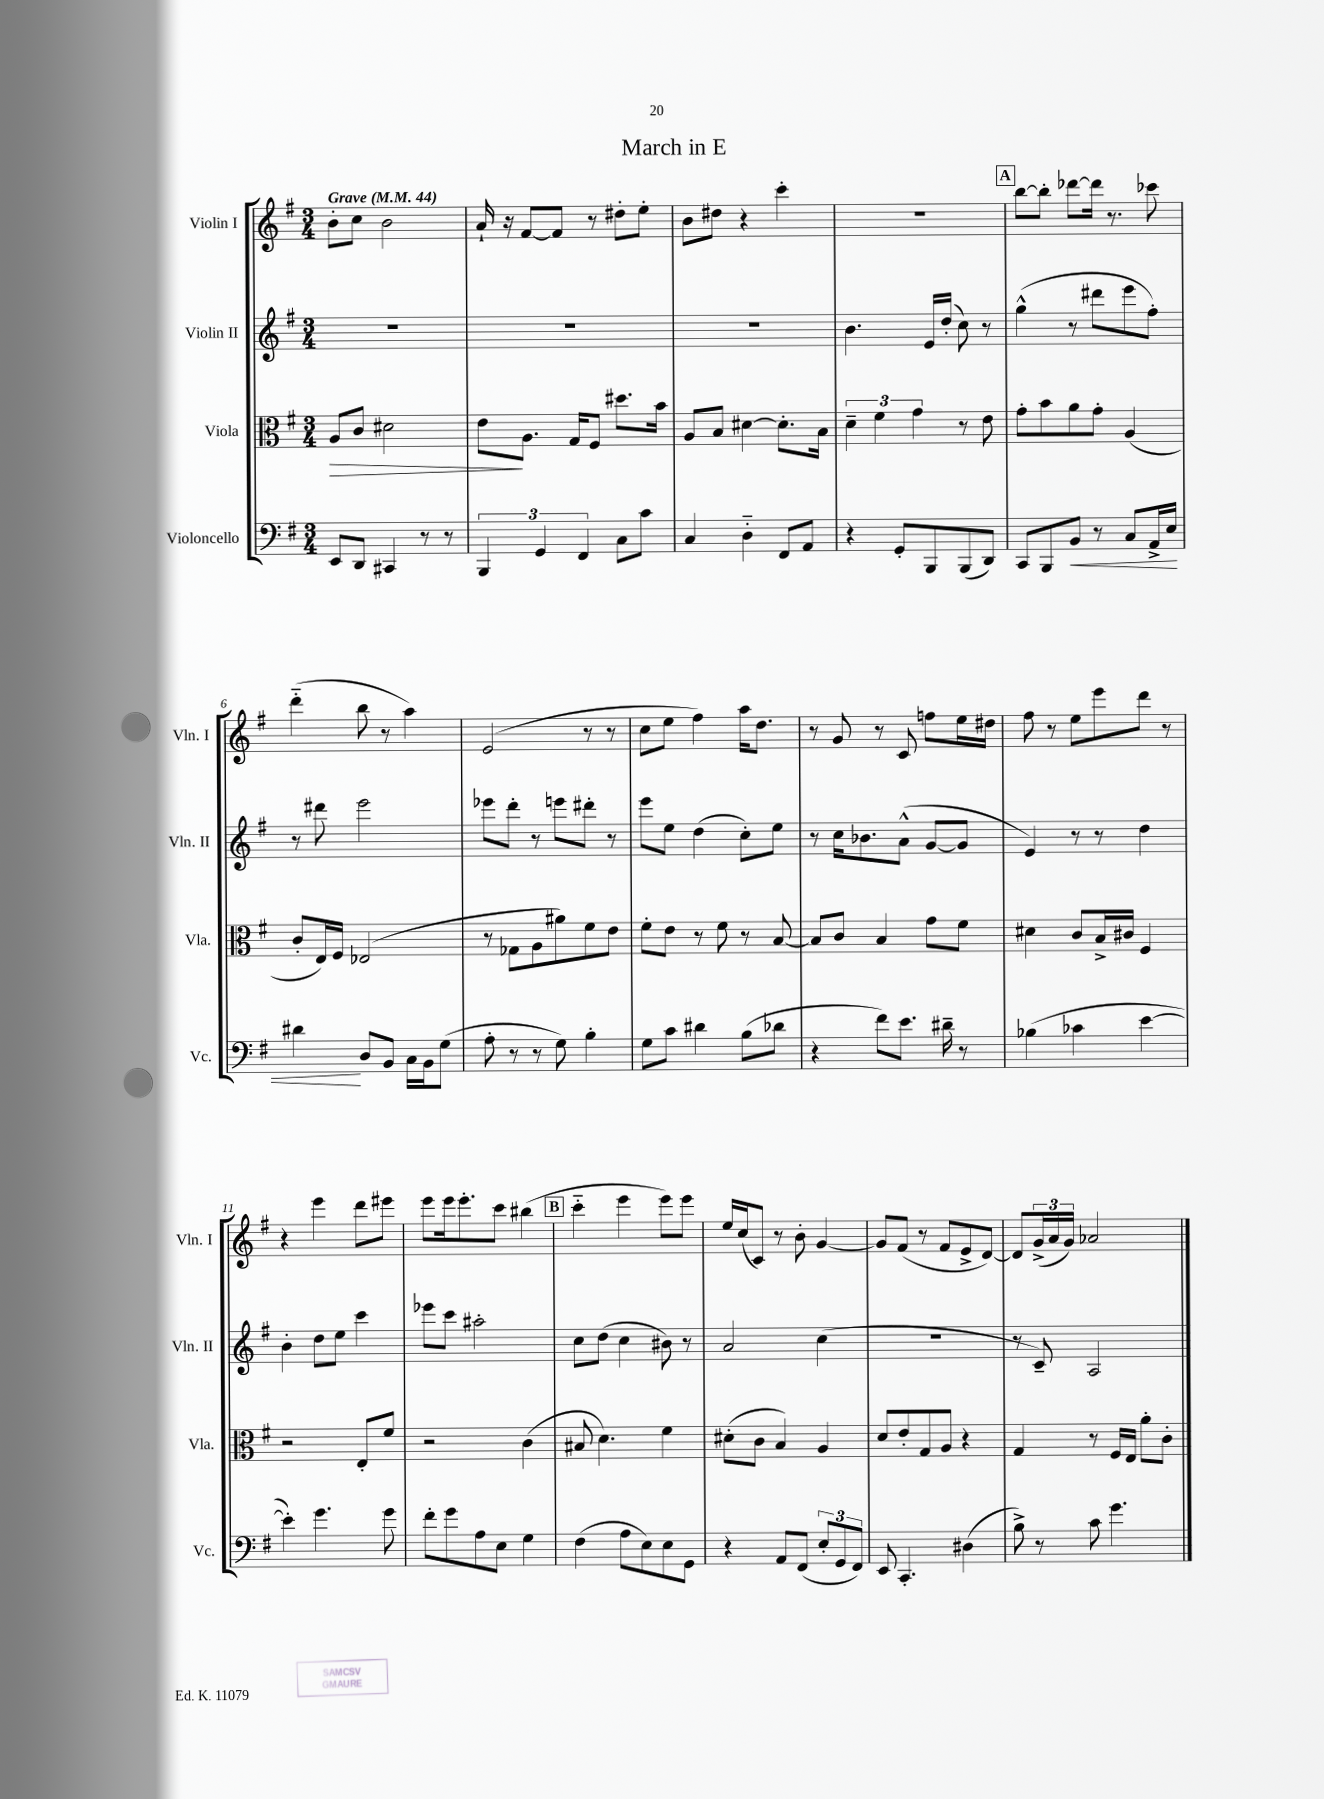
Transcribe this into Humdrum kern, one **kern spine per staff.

**kern	**kern	**kern	**kern
*staff4	*staff3	*staff2	*staff1
*clefF4	*clefC3	*clefG2	*clefG2
*k[f#]	*k[f#]	*k[f#]	*k[f#]
*M3/4	*M3/4	*M3/4	*M3/4
*MM44	*MM44	*MM44	*MM44
8EE	8A	2.r	8b'
8DD	8c	.	8cc
4CC#	2d#	.	2b
8r	.	.	.
8r	.	.	.
=	=	=	=
6BBB	8e	2.r	16a`
.	.	.	16r
.	8.A	.	[8f#
6GG	.	.	.
.	.	.	8f#]
.	16G	.	.
6FF#	.	.	.
.	8F#	.	8r
8C	8.dd#	.	8dd#'
8c	.	.	8ee'
.	16b	.	.
=	=	=	=
4C	8A	2.r	8b
.	8B	.	8dd#
4D'~	[4d#	.	4r
8FF#	8.d#']	.	4ccc'
8AA	.	.	.
.	16B	.	.
=	=	=	=
4r	6d~	4.b	2.r
.	6f#	.	.
8GG'	.	.	.
.	6g	.	.
8BBB	.	16e	.
.	.	(16dd'	.
(8BBB	8r	8cc)	.
8DD)	8e	8r	.
=	=	=	=
8CC	8g'	(4gg^^	[8bb
8BBB	8b	.	8bb']
8BB	8a	8r	[8ddd-
8r	8g'	8ddd#	16ddd-]
.	.	.	8.r
8C	(4A	8eee	.
16AA^	.	8ff#')	8ccc-
16E	.	.	.
=	=	=	=
4d#	8c'	8r	(4ddd'~
.	16E)	8ddd#	.
.	16F#	.	.
8D	(2E-	2eee	8bb
8BB	.	.	8r
16C	.	.	4aa)
16BB	.	.	.
(8G	.	.	.
=	=	=	=
8A'	8r	8eee-	(2e
8r	8G-	8ddd'	.
8r	8A	8r	.
8G)	8a#)	8eee	.
4B'	8f#	8ddd#'	8r
.	8e	8r	8r
=	=	=	=
8G	8f#'	8eee	8cc
8c	8e	8ee	8ee
4d#	8r	(4dd	4ff#)
.	8f#	.	.
(8B	8r	8cc')	16aa
.	.	.	8.dd
8d-	[8B	8ee	.
=	=	=	=
4r	8B]	8r	8r
.	8c	16cc	8g
.	.	8.b-	.
8f#)	4B	.	8r
8.e	.	(8a^^	8c
.	8g	[8g	8ff
16d#~	.	.	.
8r	8f#	8g]	16ee
.	.	.	16dd#
=	=	=	=
(4B-	4d#	4e)	8ff#
.	.	.	8r
4c-	8c	8r	8ee
.	16B^	8r	8eee
.	16c#	.	.
[4e	4F#	4dd	8ddd
.	.	.	8r
=	=	=	=
4e'])	2r	4b'	4r
4.g	.	8dd	4eee
.	.	8ee	.
.	8E'	4ccc	8ddd
8g	8f#	.	8eee#
=	=	=	=
8f#'	2r	8eee-	8eee
8g	.	8ccc	16eee
.	.	.	8.eee'
8A	.	2aa#'	.
8E	.	.	8ccc
4G	(4c	.	(4bb#
=	=	=	=
(4F#	8B#	8cc	4ccc'~
.	4.d)	(8dd	.
8A	.	4cc	4eee
8E)	.	.	.
8E	4f#	8b#)	8eee)
8GG	.	8r	8eee
=	=	=	=
4r	(8d#'	2a	16ee
.	.	.	(16cc
.	8c	.	8c)
8AA	4B)	.	8r
(8FF#	.	.	8b'
12E'	4A	(4cc	[4g
12GG	.	.	.
12FF#)	.	.	.
=	=	=	=
8EE	8d	2.r	8g]
4.CC'	8e'	.	(8f#
.	8G	.	8r
.	8A	.	8f#
(4D#	4r	.	8e^
.	.	.	[8d)
=	=	=	=
8B^)	4G	8r	8d]
8r	.	8c~)	(24g^
.	.	.	24a
.	.	.	24g)
8c	8r	2A	2a-
4.g	16F#	.	.
.	16E	.	.
.	8a'	.	.
.	8c'	.	.
==	==	==	==
*-	*-	*-	*-
